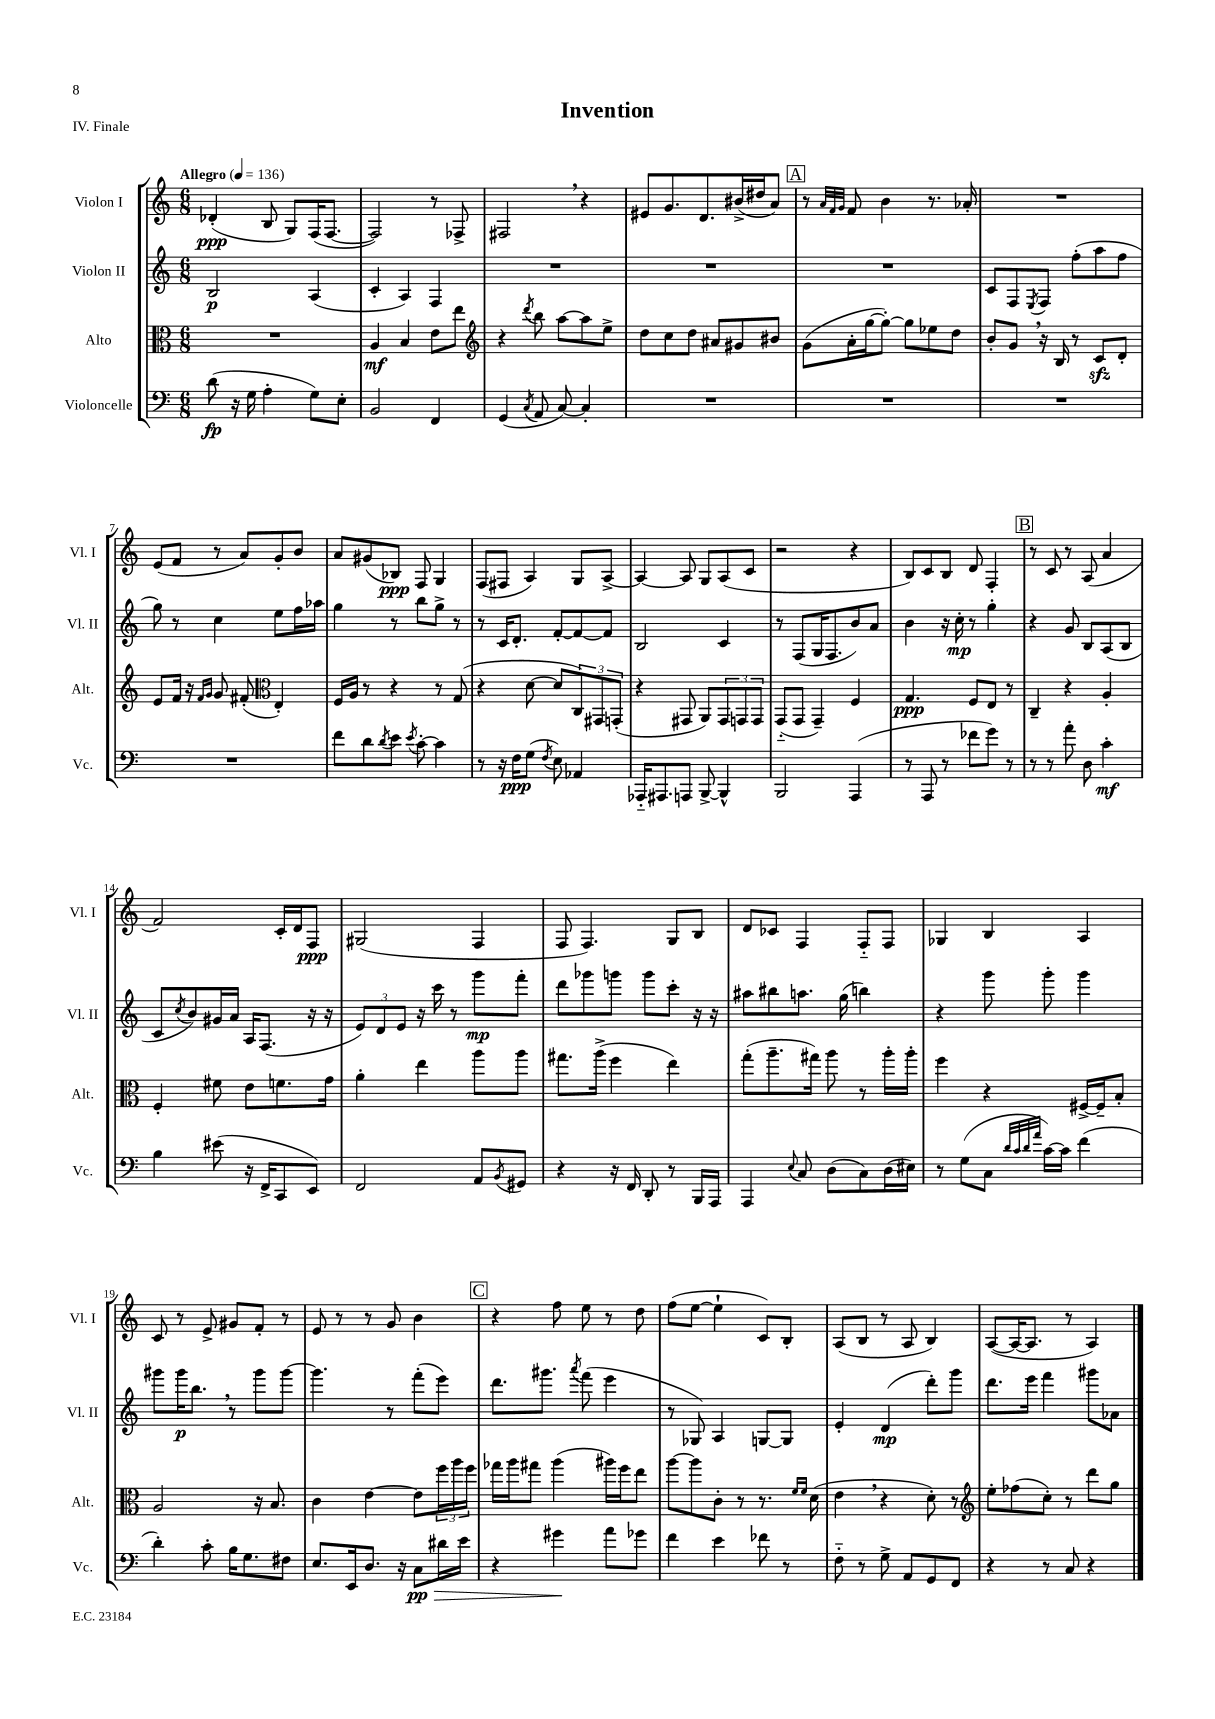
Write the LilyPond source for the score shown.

\header { title = "Invention" piece = "IV. Finale" }
<<
\new StaffGroup <<
\new Staff = "s0" \with { instrumentName = "Violon I" shortInstrumentName = "Vl. I" } {
    \clef treble \key c \major \numericTimeSignature \time 6/8 \tempo "Allegro" 4 = 136
    des'4-.\ppp( b8 g8) f16( f8.~ |
    f2) r8 fes8-> |
    fis2 \breathe r4 |
    eis'8 g'8. d'8. bis'16->( dis''16 a'8) |
    \mark \markup { \box "A" } r8 \grace { a'32 f'32 g'32 } f'8 b'4 r8. aes'16-. |
    R2. |
    e'8( f'8 r8 a'8) g'8-. b'8 |
    a'8 gis'8( bes8\ppp) f8 g4 |
    f8( fis8 a4) g8 a8~-> |
    a4~ a8 g8 a8( c'8 |
    r2 r4 |
    b8) c'8 b8 d'8 f4-. |
    \mark \markup { \box "B" } r8 c'8 r8 a8( a'4 |
    f'2) c'16-. d'16 f8\ppp |
    gis2( f4 |
    f8 f4.) g8 b8 |
    d'8 ces'8 f4 f8-_ f8 |
    ges4 b4 a4 |
    c'8 r8 e'8-> gis'8 f'8-. r8 |
    e'8 r8 r8 g'8 b'4 |
    \mark \markup { \box "C" } r4 f''8 e''8 r8 d''8 |
    f''8( e''8~ e''4-! c'8) b8-. |
    a8( b8 r8 a8 b4) |
    a8~( a16~ a8. r8 a4) \bar "|." |
}
\new Staff = "s1" \with { instrumentName = "Violon II" shortInstrumentName = "Vl. II" } {
    \clef treble \key c \major \numericTimeSignature \time 6/8
    b2\p a4( |
    c'4-. a4) f4 |
    R2. |
    R2. |
    \mark \markup { \box "A" } R2. |
    c'8 f8 \acciaccatura { e8 } f8 f''8-.( a''8 f''8 |
    g''8) r8 c''4 e''8 f''16 aes''16 |
    g''4 r8 b''8 g''8-> r8 |
    r8 c'16 d'8.-. f'8~-. f'8~ f'8 |
    b2 c'4 |
    r8 f8( g16 f8. b'8) a'8 |
    b'4 r16 c''16-.\mp r8 g''4-. |
    \mark \markup { \box "B" } r4 g'8 b8 a8( b8 |
    c'8 \acciaccatura { c''8 } b'8) gis'16 a'16 a16 f8.( r16 r16 |
    \tuplet 3/2 { e'8) d'8 e'8 } r16 c'''16 r8 g'''8\mp f'''8-. |
    d'''8 ges'''8 g'''8 g'''8 c'''8-. r16 r16 |
    ais''8 bis''8 a''8. g''16( b''4) |
    r4 g'''8 g'''8-. g'''4 |
    gis'''8 gis'''16\p b''8. \breathe r8 gis'''8 gis'''8~ |
    gis'''4. r8 f'''8-.( e'''8) |
    \mark \markup { \box "C" } d'''8. gis'''8. \acciaccatura { a'''8 } f'''8( e'''4 |
    r8 ges8) a4 g8~ g8 |
    e'4-. d'4\mp( d'''8-.) g'''8 |
    d'''8. e'''16 f'''4 gis'''8 aes'8 \bar "|." |
}
\new Staff = "s2" \with { instrumentName = "Alto" shortInstrumentName = "Alt." } {
    \clef alto \key c \major \numericTimeSignature \time 6/8
    R2. |
    a4\mf b4 e'8 e''8 |
    \clef treble r4 \acciaccatura { d'''8 } b''8 a''8~ a''8 e''8-> |
    d''8 c''8 d''8 ais'8 gis'8 bis'8 |
    \mark \markup { \box "A" } g'8( a'16-. g''16~ g''8~-.) g''8 ees''8 d''8 |
    b'8-. g'8 \breathe r16 b16 r8 c'8\sfz d'8-. |
    e'8 f'16 r16 \grace { f'16 g'16 } g'8 fis'8-.( \clef alto e4-.) |
    f16 a16 r8 r4 r8 g8( |
    r4 d'8~ d'8 \tuplet 3/2 { c8) gis,8 g,8-.( } |
    r4 gis,8 a,8) \tuplet 3/2 { gis,8 g,8 g,8 } |
    g,8-_( g,8 g,4--) f4 |
    g4.\ppp f8 e8 r8 |
    \mark \markup { \box "B" } c4-- r4 a4-. |
    f4-. fis'8 e'8 f'8. g'16 |
    a'4-. e''4 a''8 a''8 |
    gis''8. a''16->( f''4 e''4) |
    g''8-.( a''8.-- gis''16) a''8 r8 a''16-. a''16-. |
    f''4 r4 fis16~-> fis16-- b8-. |
    a2 r16 b8. |
    c'4 e'4~ e'8 \tuplet 3/2 { f''16 a''16 f''16 } |
    \mark \markup { \box "C" } ges''16 a''16 gis''8 a''4( ais''16) f''16 e''8 |
    a''8~ a''8 c'8-. r8 r8. \grace { f'16 f'16 } d'16( |
    e'4 \breathe r4 d'8-.) r8 |
    \clef treble e''8-. fes''8( c''8-.) r8 d'''8 g''8 \bar "|." |
}
\new Staff = "s3" \with { instrumentName = "Violoncelle" shortInstrumentName = "Vc." } {
    \clef bass \key c \major \numericTimeSignature \time 6/8
    d'8\fp( r16 g16 a4-. g8) e8-. |
    b,2 f,4 |
    g,4( \acciaccatura { c8 } a,8 c8~) c4-. |
    R2. |
    \mark \markup { \box "A" } R2. |
    R2. |
    R2. |
    f'8 d'8 \acciaccatura { d'8 } e'8 \acciaccatura { e'8 } c'8~-. c'4 |
    r8 r16 f16\ppp g8( \acciaccatura { f8 } e8) aes,4 |
    aes,,16-_ ais,,8. a,,8 b,,8~-> b,,4-^ |
    b,,2 a,,4( |
    r8 a,,8 r8 fes'8 g'8) r8 |
    \mark \markup { \box "B" } r8 r8 a'8-. d8 c'4-.\mf |
    b4 eis'8( r16 f,16-> c,8 e,8) |
    f,2 a,8 \acciaccatura { b,8 } gis,8 |
    r4 r16 f,16 d,8-. r8 b,,16 a,,16 |
    a,,4 \appoggiatura { e8 } c8 d8( c8) d16( eis16) |
    r8 g8( c8 \grace { d'32 c'32 d'32 a'32 } c'16~) c'16 f'4( |
    d'4-.) c'8-. b16 g8. fis8 |
    e8. e,16 d8. r16 c8\pp\> dis'16 e'16 |
    \mark \markup { \box "C" } r4 gis'4\! a'8 ges'8 |
    f'4 e'4 fes'8 r8 |
    f8-_ r8 g8-> a,8 g,8 f,8 |
    r4 r8 c8 r4 \bar "|." |
}
>>
>>
